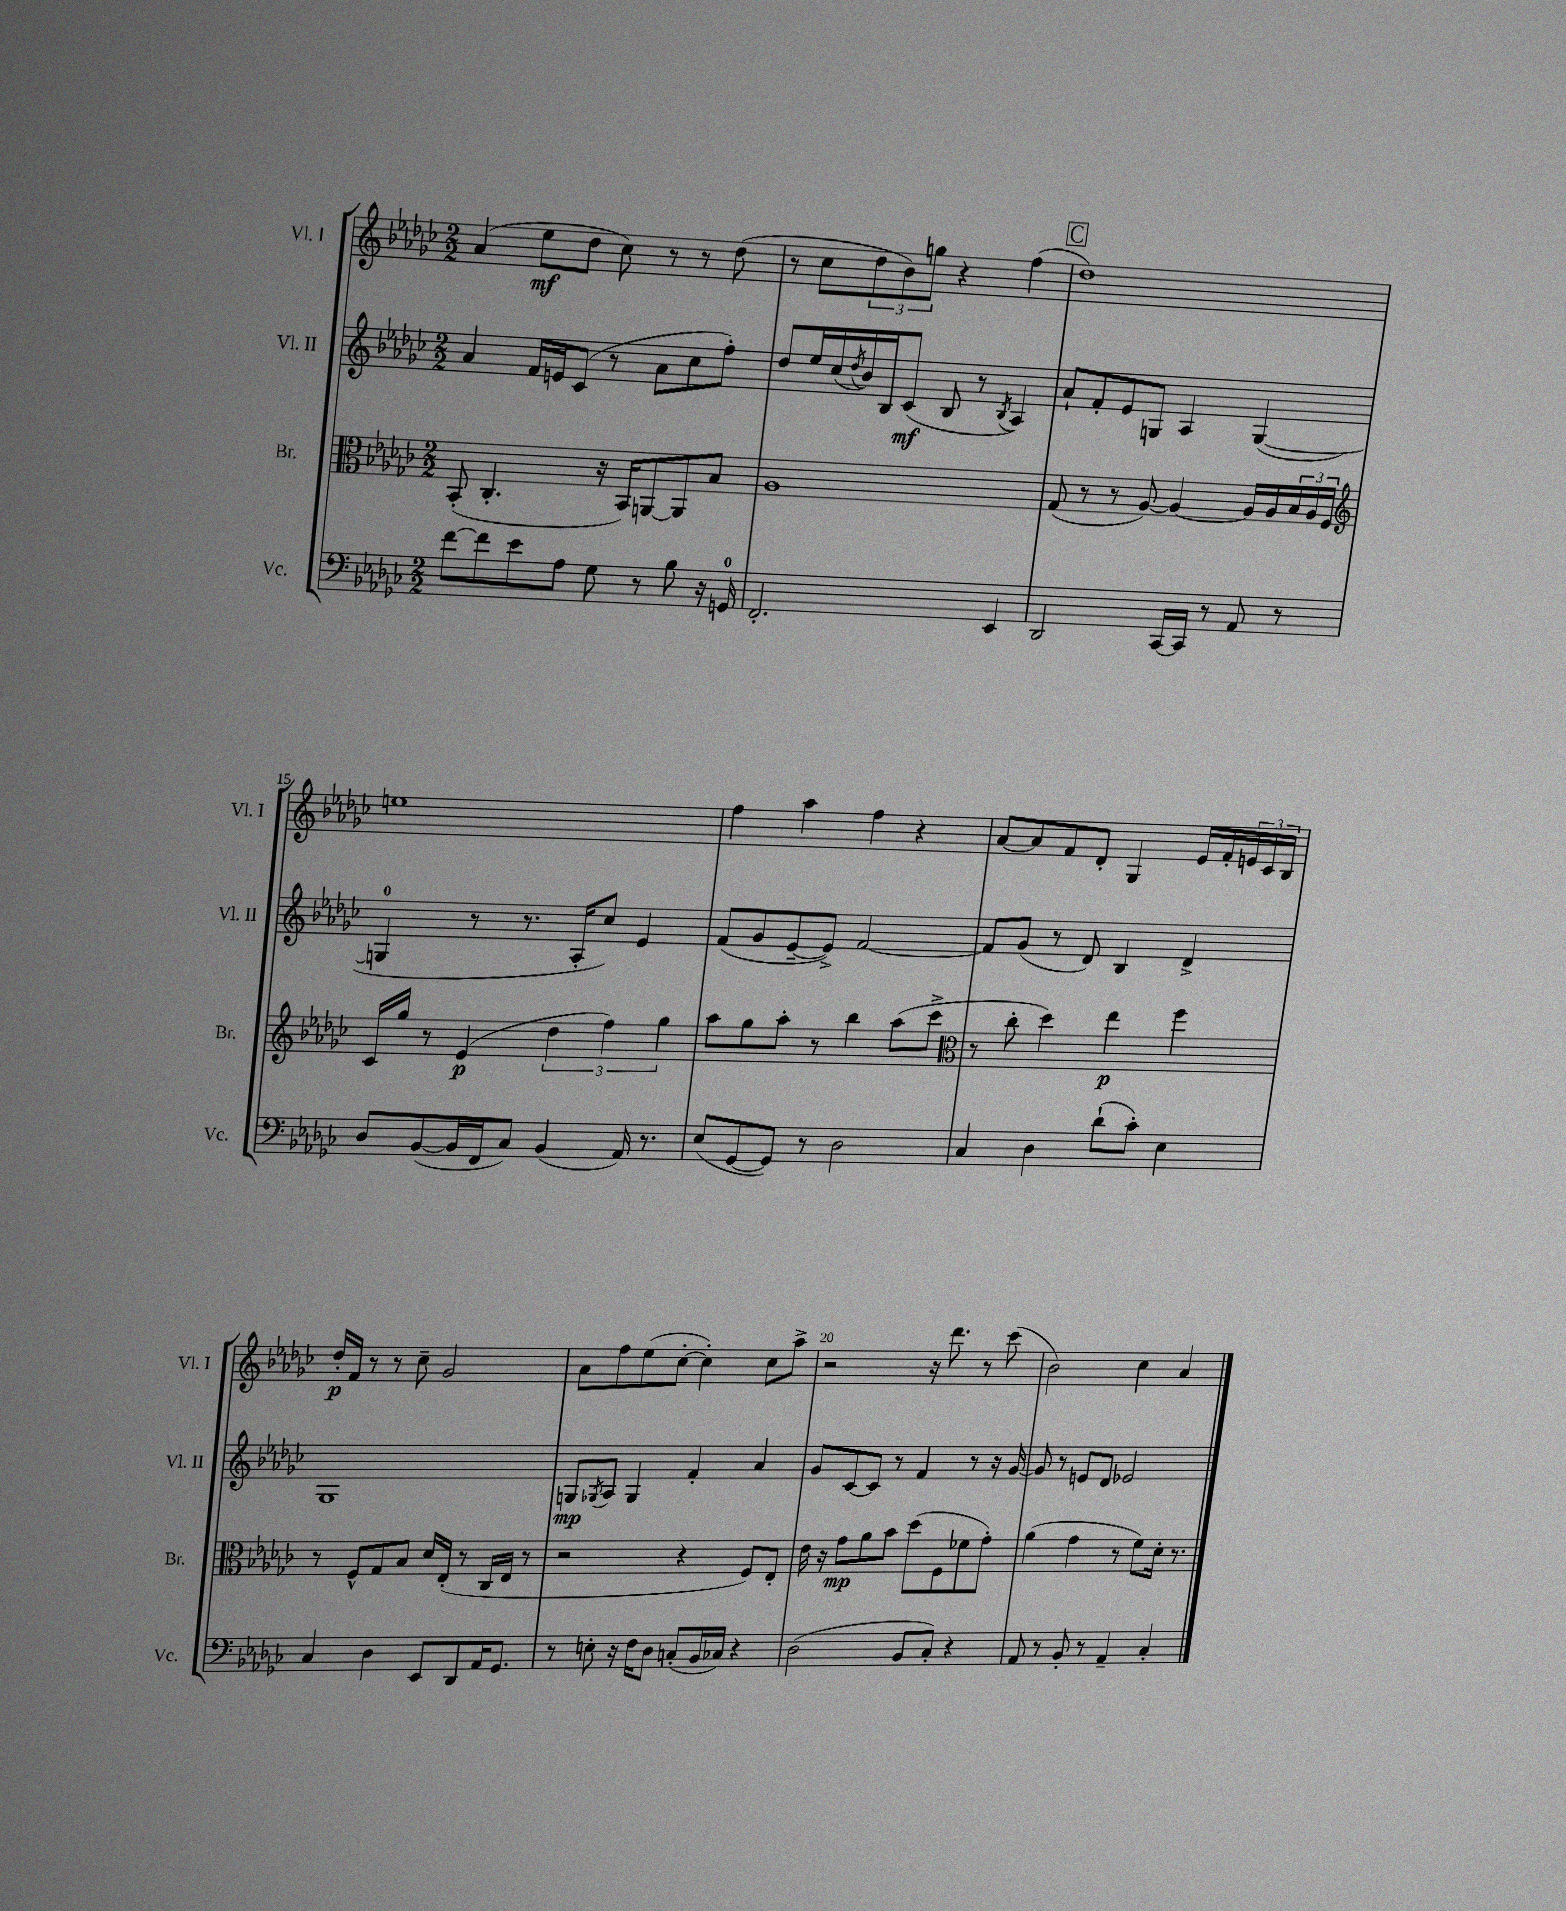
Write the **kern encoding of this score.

**kern	**kern	**kern	**kern
*staff4	*staff3	*staff2	*staff1
*clefF4	*clefC3	*clefG2	*clefG2
*k[b-e-a-d-g-c-]	*k[b-e-a-d-g-c-]	*k[b-e-a-d-g-c-]	*k[b-e-a-d-g-c-]
*M2/2	*M2/2	*M2/2	*M2/2
[8f\L	(8BB-'/	4a-/	(4a-/
8f\]	4.C-'/	.	.
8e-\	.	16f/LL	8ee-\L
.	.	16e/J	.
8A-\J	.	(8c-/J	8dd-\J
8G-\	16r	8r	8cc-\)
.	16BB-/LK)	.	.
8r	[8AA/	8a-\L	8r
8B-\	8AA/]	8cc-\	8r
16r	8B-/J	8ff'\J)	(8dd-\
16GG/	.	.	.
=	=	=	=
2.FF'/	1A-	8dd-/L	8r
.	.	16ee-/L	8cc-\L
.	.	(16cc-/	.
.	.	8qdd-/	.
.	.	16b-/)	12dd-\
.	.	16B-/J	.
.	.	.	12b-\)
.	.	(8c-/J	.
.	.	.	12gg\J
.	.	8B-/	4r
.	.	8r	.
.	.	8qB-/	.
4EE-/	.	4A-/)	(4ff\
=	=	=	=
2DD-/	(8G-/	8a-`/L	1dd-)
.	8r	8f'/	.
.	8r	8e-/	.
.	[8A-/)	8G/J	.
[16CC-/LL	4A-/_	4A-/	.
16CC-/]JJ	.	.	.
8r	.	.	.
8AA-/	16A-/]LL	([4G/	.
.	16A-/	.	.
8r	24B-/	.	.
.	24A-/	.	.
.	24F/JJ	.	.
=	=	=	=
*	*clefG2	*	*
8D-/L	16c-/LL	4G/]	1ee
.	16gg-/JJ	.	.
([8BB-/	8r	.	.
16BB-/]L	(4e-/	8r	.
16FF/J	.	.	.
8C-/J)	.	8.r	.
(4BB-/	6dd-\	.	.
.	.	16A-'/LK	.
.	.	8cc-/J)	.
.	6ff\)	.	.
16AA-/)	.	4e-/	.
8.r	.	.	.
.	6gg-\	.	.
=	=	=	=
(8E-/L	8aa-\L	(8f/L	4ff\
[8GG-/	8gg-\	8g-/	.
8GG-/]J)	8aa-'\J	[8e-~/	4aa-\
8r	8r	8e-^/]J)	.
2D-\	4bb-\	[2f/	4ff\
.	(8aa-\L	.	4r
.	8ccc-^\J	.	.
=	=	=	=
*	*clefC3	*	*
4C-/	8r	8f/]L	[8a-/L
.	8cc-'\	(8g-/J	8a-/]
4D-\	4dd-\)	8r	8f/
.	.	8d-/)	8d-'/J
(8d-`\L	4ee-\	4B-/	4G-/
8c-'\J)	.	.	.
4E-\	4ff\	4d-^/	16e-/LL
.	.	.	16f'/
.	.	.	24e/
.	.	.	24c-/
.	.	.	24B-/JJ
=	=	=	=
4C-/	8r	1G-	16dd-'/LL
.	.	.	16f/JJ
.	8F^^/L	.	8r
4D-\	8G-/	.	8r
.	8B-/J	.	8cc-~\
8EE-/L	16d-/LL	.	2g-/
.	(16E-'/JJ	.	.
8DD-/	8r	.	.
16AA-/K	16C-/LL	.	.
8.GG-/J	16E-/JJ	.	.
.	8r	.	.
=	=	=	=
8r	2r	8G/L	8a-\L
.	.	8qG-/	.
8E'\	.	8A-/J	8ff\
16r	.	4G-/	(8ee-\
16F\LK	.	.	.
8D-\J	.	.	[8cc-'\J
(8C'/L	4r	4f'/	4cc-'\])
16BB-/L	.	.	.
16C-/JJ)	.	.	.
4r	8F/L)	4a-/	8cc-\L
.	8E-'/J	.	8aa-^\J
=	=	=	=
(2D-\	16e-\	8g-/L	2r
.	16r	.	.
.	8g-\L	[8c-/	.
.	8a-\	8c-/]J	.
.	8b-\J	8r	.
8BB-/L	(8dd-\L	4f/	16r
.	.	.	8.ddd-\
8C-'/J)	8F\	.	.
4r	8f-\	8r	8r
.	8g-'\J)	16r	(8ccc-\
.	.	[16g-/	.
=	=	=	=
8AA-/	(4a-\	8g-/]	2b-\)
8r	.	8r	.
8BB-'/	4g-\	8e/L	.
8r	.	8d-/J	.
4AA-~/	8r	2e-/	4cc-\
.	8f\L)	.	.
4C-'/	16d-'\Jk	.	4a-/
.	8.r	.	.
==	==	==	==
*-	*-	*-	*-
